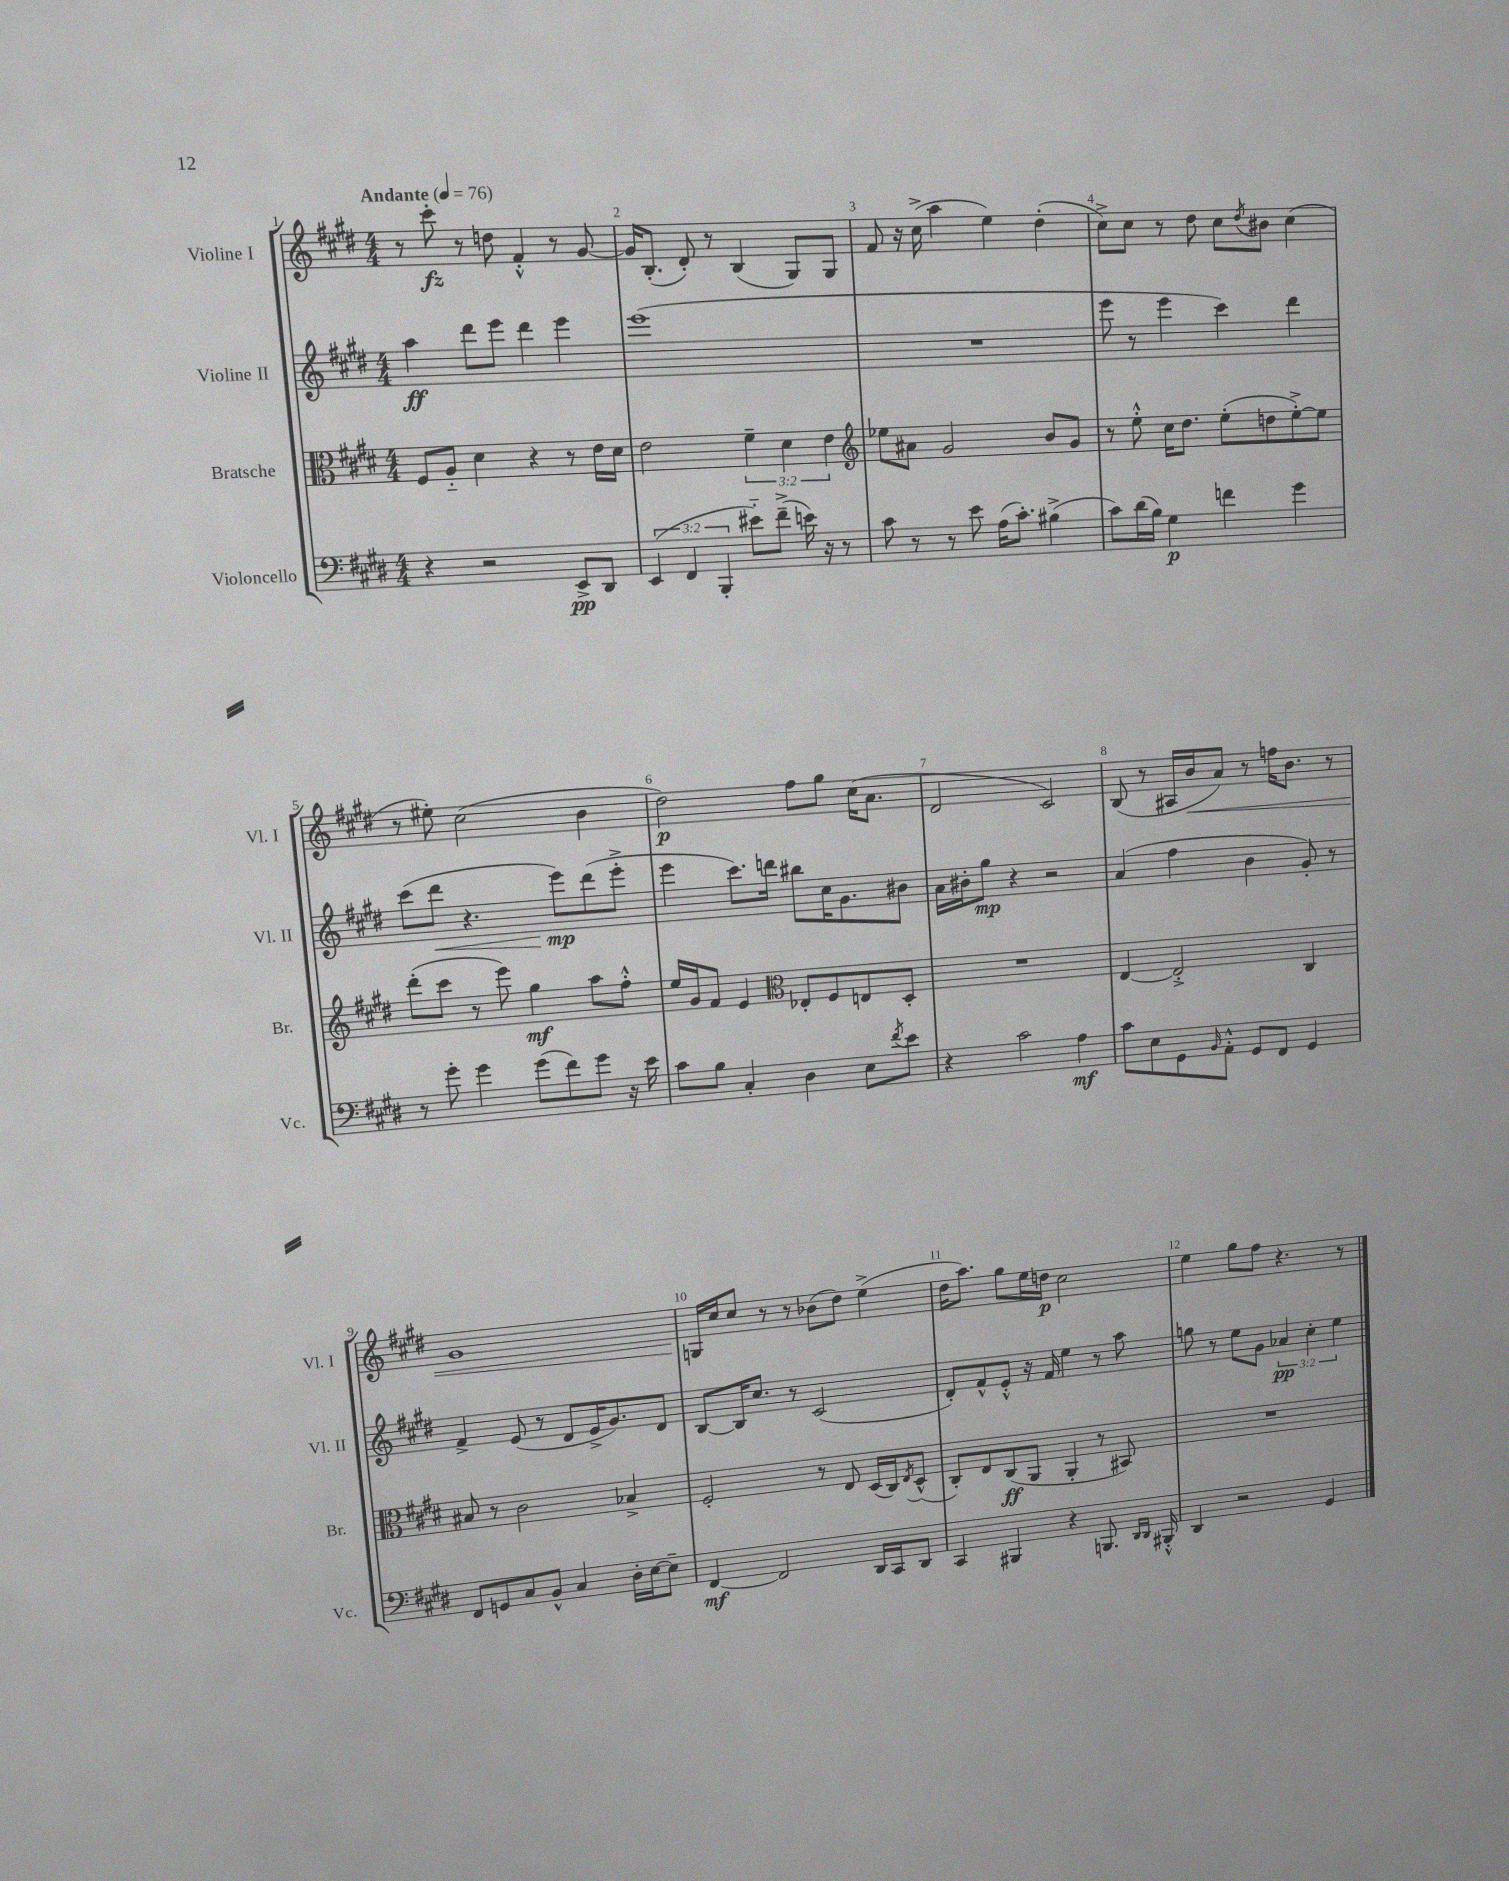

**kern	**kern	**kern	**kern
*staff4	*staff3	*staff2	*staff1
*clefF4	*clefC3	*clefG2	*clefG2
*k[f#c#g#d#]	*k[f#c#g#d#]	*k[f#c#g#d#]	*k[f#c#g#d#]
*M4/4	*M4/4	*M4/4	*M4/4
*MM76	*MM76	*MM76	*MM76
4r	8F#	4aa	8r
.	8A'~	.	8ccc#'
2r	4d#	8ddd#	8r
.	.	8eee	8dd
.	4r	4ddd#	4f#'^^
8EE^	8r	4eee	8r
8DD#	16e	.	[8g#
.	16d#	.	.
=	=	=	=
(6EE	2e	(1eee	16g#]
.	.	.	(8.B'
6FF#	.	.	.
.	.	.	8d#')
6BBB'	.	.	.
.	.	.	8r
8e#'~)	6f#~	.	(4B
(8f#~^	.	.	.
.	6d#	.	.
16e)	.	.	8G#)
16r	.	.	.
.	6e	.	.
8r	.	.	8G#
=	=	=	=
*	*clefG2	*	*
8c#	8ee-	1r	8f#
8r	8a#	.	16r
.	.	.	(16cc#^
8r	2g#	.	4aa
8e	.	.	.
(16A	.	.	4ee)
8.c#')	.	.	.
(4B#^	8b	.	(4dd#'
.	8g#	.	.
=	=	=	=
8c#)	8r	8eee	8cc#^)
(16d#	8ee'^^	8r	8cc#
16B)	.	.	.
4G#	16cc#	4eee	8r
.	8.dd#	.	.
.	.	.	8dd#
4f	(8ee'	4ccc#)	8cc#
.	.	.	8qdd#
.	8dd	.	8b#
4g#	[8ee'^)	4ddd#	(4cc#
.	8ee]	.	.
=	=	=	=
8r	(8ddd#'	(8ccc#	8r
8g#'	8ccc#	8ddd#	8ee#')
4g#	8r	4.r	(2cc#
.	8eee)	.	.
(8g#	4gg#	.	.
8f#)	.	8eee)	.
8g#	8aa	(8ddd#	4b
16r	8ff#'^^	8eee'^	.
16e	.	.	.
=	=	=	=
8c#	16ee	4eee	2dd#)
.	16g#	.	.
8B	8f#	.	.
4C#'	4e	8.ccc#)	.
.	.	16ddd	.
*	*clefC3	*	*
4D#	8E-'	8bb#	8ff#
.	8F#	16cc#	8gg#
.	.	8.g#	.
8E	8E	.	(16cc#
.	.	.	8.a
8qf#	.	.	.
8e	8D#'	8b#	.
=	=	=	=
4r	1r	16a	2d#
.	.	16b#'	.
.	.	8gg#	.
2c#	.	4r	.
.	.	2r	2c#)
4A	.	.	.
=	=	=	=
8c#	[4E	(4a	(8B
8E	.	.	8r
8GG#	2E'^]	4ff#	16A#
.	.	.	16b
16qqBB	.	.	.
8AA'^^	.	.	8a)
8GG#	.	4b	8r
8FF#	.	.	16ff
.	.	.	8.b
4GG#	4C#	8g#')	.
.	.	8r	8r
=	=	=	=
8FF#	8B#	4f#^	1g#
8GG	8r	.	.
8C#	2c#	(8e	.
8BB^^	.	8r	.
4C#	.	8d#	.
.	.	16e^	.
.	.	8.g#)	.
16D#'	4B-^	.	.
[16E	.	.	.
8E~]	.	8d#	.
=	=	=	=
[4FF#	2F#'	[8B	16G
.	.	.	16cc#
.	.	16B]	8cc#
.	.	8.cc#	.
2FF#]	.	.	8r
.	.	8r	8r
.	8r	(2c#	(8b-
.	8E	.	8dd#)
16DD#	(16D#	.	(4ee^
16CC#	16C#)	.	.
.	8qE	.	.
8DD#	(8D#^^	.	.
=	=	=	=
4CC#	8C#')	8d#')	16dd#
.	.	.	8.aa)
.	8E	8f#^^	.
4BBB#	(8C#	8e'^^	8gg#
.	8AA	16r	16ee
.	.	16f#	16dd
4r	4AA'	4ee	2cc#
8.BBB	8r	8r	.
.	8BB#)	8aa	.
16qqDD#	.	.	.
16qqDD#	.	.	.
16BBB#'^^	.	.	.
=	=	=	=
4DD#	1r	8gg	4ee
.	.	8r	.
2r	.	8ee	8gg#
.	.	8g#	8ff#
.	.	6a-	4.r
.	.	6cc#'	.
4GG#	.	.	.
.	.	6ee	.
.	.	.	8r
==	==	==	==
*-	*-	*-	*-
